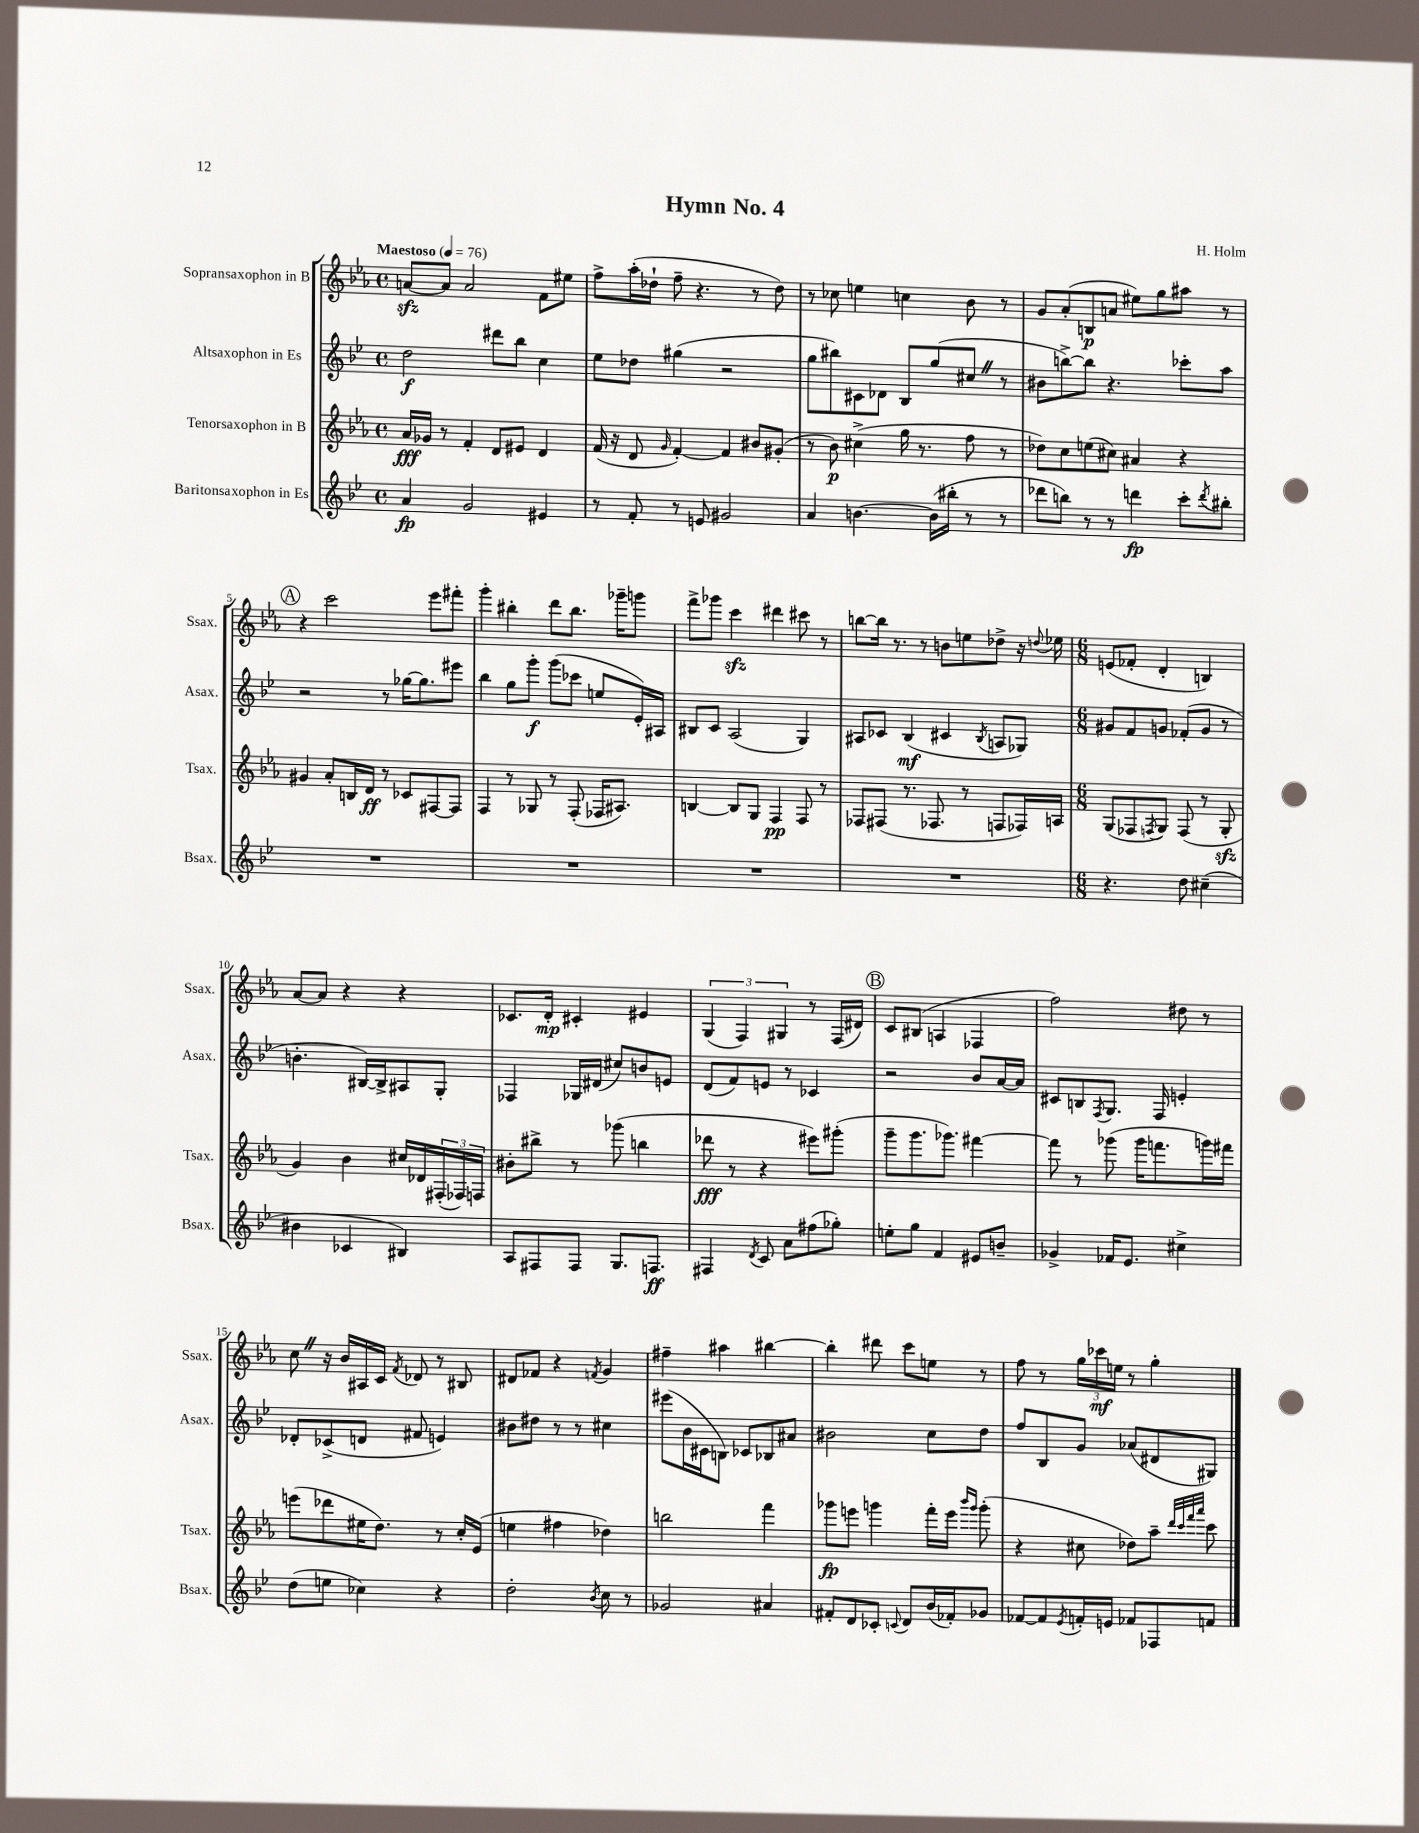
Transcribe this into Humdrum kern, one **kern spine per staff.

**kern	**kern	**kern	**kern
*staff4	*staff3	*staff2	*staff1
*clefG2	*clefG2	*clefG2	*clefG2
*k[b-e-]	*k[b-e-a-]	*k[b-e-]	*k[b-e-a-]
*M4/4	*M4/4	*M4/4	*M4/4
*met(c)	*met(c)	*met(c)	*met(c)
*MM76	*MM76	*MM76	*MM76
4a/	16a-/LL	2dd\	[8a/L
.	16g-/JJ	.	.
.	8r	.	8a/]J
2g/	4f'/	.	2a/
.	8d/L	8ddd#\L	.
.	8e#/J	8bb-\J	.
4e#/	4d/	4cc\	8f\L
.	.	.	8ee#\J
=	=	=	=
8r	(16f/	8ee-\L	8ff^\L
.	16r	.	.
8f'/	8d/	8dd-\J	(16aa-'\L
.	.	.	16dd-`\JJ
.	16qqg/	.	.
8r	[4f'/)	(4gg#\	8ff~\
8e/	.	.	4.r
2g#/	4f/]	2r	.
.	8b#/L	.	8r
.	(8g#'/J	.	8dd-\)
=	=	=	=
4a/	8r	8gg\L	8r
.	8b-\)	8bb#\)	8cc-\
[4.b\	(4cc#^\	8c#\	4ee\
.	.	8d-\J	.
.	16gg\	8B-/L	4cc\
.	8.r	.	.
(16b\]LL	.	(8gg/	.
16bb#'\JJ	.	.	.
8r	8ff\	8cc#/J	8b-\
8r	8r	8r	8r
=	=	=	=
8ddd-\L	8dd-\L)	8b#\L	8g/L
8bb\J)	8cc\	[8bb^\)	(8a-'/
8r	(8ee\	8bb\]J	8B/
8r	8cc#\J)	4.r	8a/J
4ddd\	4a#/	.	8ee#\L)
.	.	.	8gg\
8ccc'\L	4r	8ccc-'\L	8aa#\J
8qddd/	.	.	.
8bb#'\J	.	8aa\J	8r
=	=	=	=
1r	4g#/	2r	4r
.	8a-'/L	.	2ccc\
.	16B/L	.	.
.	16d/JJ	.	.
.	8r	8r	.
.	8c-/L	[16gg-\LK	.
.	.	8.gg-\]	.
.	[8F#/	.	8eee-\L
.	8F#/]J	8eee#\J	8fff#'\J
=	=	=	=
1r	4F/	4bb-\	4ggg'\
.	8r	8gg\L	4bb#'\
.	8G-/	8ggg'\J	.
.	8r	(8ggg\L	8ddd\L
.	(8F'/	8ccc-\J	8.bb#\J
.	16F-/LK	8ee/L	.
.	8.A#/J)	.	16ggg-~\LK
.	.	16e-'/L)	8ggg\J
.	.	16A#/JJ	.
=	=	=	=
1r	[4B/	8B#/L	8fff^\L
.	.	8c/J	8ggg-\J
.	8B/]L	(2A/	4ccc\
.	8G/J	.	.
.	4F/	.	4ddd#\
.	8F/	4G/)	8ccc#\
.	8r	.	8r
=	=	=	=
1r	8F-/L	8A#/L	[8bb\L
.	(8F#/J	8c-/J	16bb\]Jk
.	.	.	8.r
.	8.r	(4B-/	.
.	.	.	8r
.	8.F-/	.	.
.	.	4c#/	8b\L
.	8r	.	8ee\
.	.	8qB-/	.
.	8F/L	8A/L	8dd-^\J
.	16F-/L)	8G-/J)	16r
.	.	.	8qqdd/
.	16A/JJ	.	16ee-\
=	=	=	=
*M6/8	*M6/8	*M6/8	*M6/8
4.r	(8G/L	8g#/L	(8e/L
.	8F-/	8f/	8f-'/J
.	8qF/	.	.
.	8G/J)	8g/J	4d'/
8dd\	(8F/	(8f-'/L	.
(4cc#~\	8r	8g/J	4B/)
.	8G'/	8r	.
=	=	=	=
4b#\	4g/)	4.b'\	[8a-/L
.	.	.	8a-/]J
4c-/	4b-\	.	4r
.	.	[16B#/LL)	.
.	.	16B#^/]J	.
4B#/)	16cc#/LL	8A#/	4r
.	16d-/	.	.
.	(24F#'/	8G'/J	.
.	24F-/)	.	.
.	24F/JJ	.	.
=	=	=	=
8A/L	8b#'\L	4F-/	8.c-/L
8F#/	8bb#^\J	.	.
.	.	.	16d'/Jk
8F#/J	8r	16G-/LL	4c#'/
.	.	(16d#/JJ	.
8.G/L	(8ggg-\	8cc#/L)	.
.	4bb\	8b/	4e#/
8.F/J	.	.	.
.	.	8e/J	.
=	=	=	=
4F#/	8ddd-\	(8d/L	(6G/
.	8r	8f/)	.
.	.	.	6F/)
8qd/	.	.	.
8c/	4r	8e/J	.
.	.	.	6G#/
8a\L	.	8r	.
(8ff#\	8eee#\L)	4c-/	8r
8gg-'\J)	(8ggg#'\J	.	(16F/LL
.	.	.	16d#/JJ)
=	=	=	=
8ee'\L	8ggg~\L	2r	8c/L
8gg\J	8.ggg\	.	(8B#/J
4f/	.	.	4A/
.	8.ggg-\J)	.	.
8e#/L	[4fff#\	8b-/L	4F-/
8b~/J	.	[16a/L	.
.	.	16a/]JJ	.
=	=	=	=
4g-^/	8fff#\]	8c#/L	2ff\)
.	8r	8B/	.
.	.	8qF/	.
16f-/LK	(8ggg-\	8.G/J	.
8.e-/J	.	.	.
.	16ggg-\LK	.	.
.	8.fff\	16F/	.
4cc#^\	.	4e'/	8dd#\
.	16ggg\L)	.	8r
.	16fff#\JJ	.	.
=	=	=	=
(8dd\L	(8eee\L	8d-'/L	8cc\
8ee\J	8ddd-\	(8c-^/	16r
.	.	.	16b-/LL
4cc-\)	16ee#\K	8d/J	16A#/
.	8.dd\J)	.	16c/JJ
.	.	.	8qf/
.	.	8f#/	8d-/
4r	8r	4e/)	8r
.	16cc'/LL	.	8B#/
.	(16e-/JJ	.	.
=	=	=	=
2dd'\	4ee\	8b#\L	8d#/L
.	.	8dd#\J	8f-/J
.	4ff#\	8r	4r
.	.	8r	.
8qb-/	.	.	8qf/
8cc\	4dd-\)	4cc#\	4g/
8r	.	.	.
=	=	=	=
2g-/	2bb\	(8eee#\L	4ff#~\
.	.	16b-\L	.
.	.	16c#\J	.
.	.	8B\J)	4aa#\
.	.	8c-/L	.
4a#/	4fff\	8B-/	[4bb#\
.	.	8a#/J	.
=	=	=	=
8f#'/L	8ggg-\L	2b#\	4bb#'\]
8d/	8eee\J	.	.
8c-'/J	4ggg\	.	8ddd#\
8qqc/	.	.	.
8d/L	.	.	8ccc\L
(16b-/L	16fff'\LL	8cc\L	8ee\J
16f-'/J)	16eee\JJ	.	.
.	16qqbbb-/LL	.	.
.	16qqggg/JJ	.	.
8g-/J	(8ggg'\	8dd\J	8r
=	=	=	=
[8f-/L	4r	8ff/L	8ff\
8f-/]	.	8B-/	8r
8qe-/	.	.	.
16f'/L	8cc#\	8g/J	24gg\LL
.	.	.	24ccc-\
16e/JJ	.	.	.
.	.	.	24ee\JJ
8f-/L	8dd-\L)	(8a-/L	8r
8F-/	8aa-~\J	8d#/	4gg'\
.	32qqddd/LLL	.	.
.	32qqccc/	.	.
.	32qqfff/	.	.
.	32qqaaa-/JJJ	.	.
8f/J	8ccc\	8G#/J)	.
==	==	==	==
*-	*-	*-	*-
